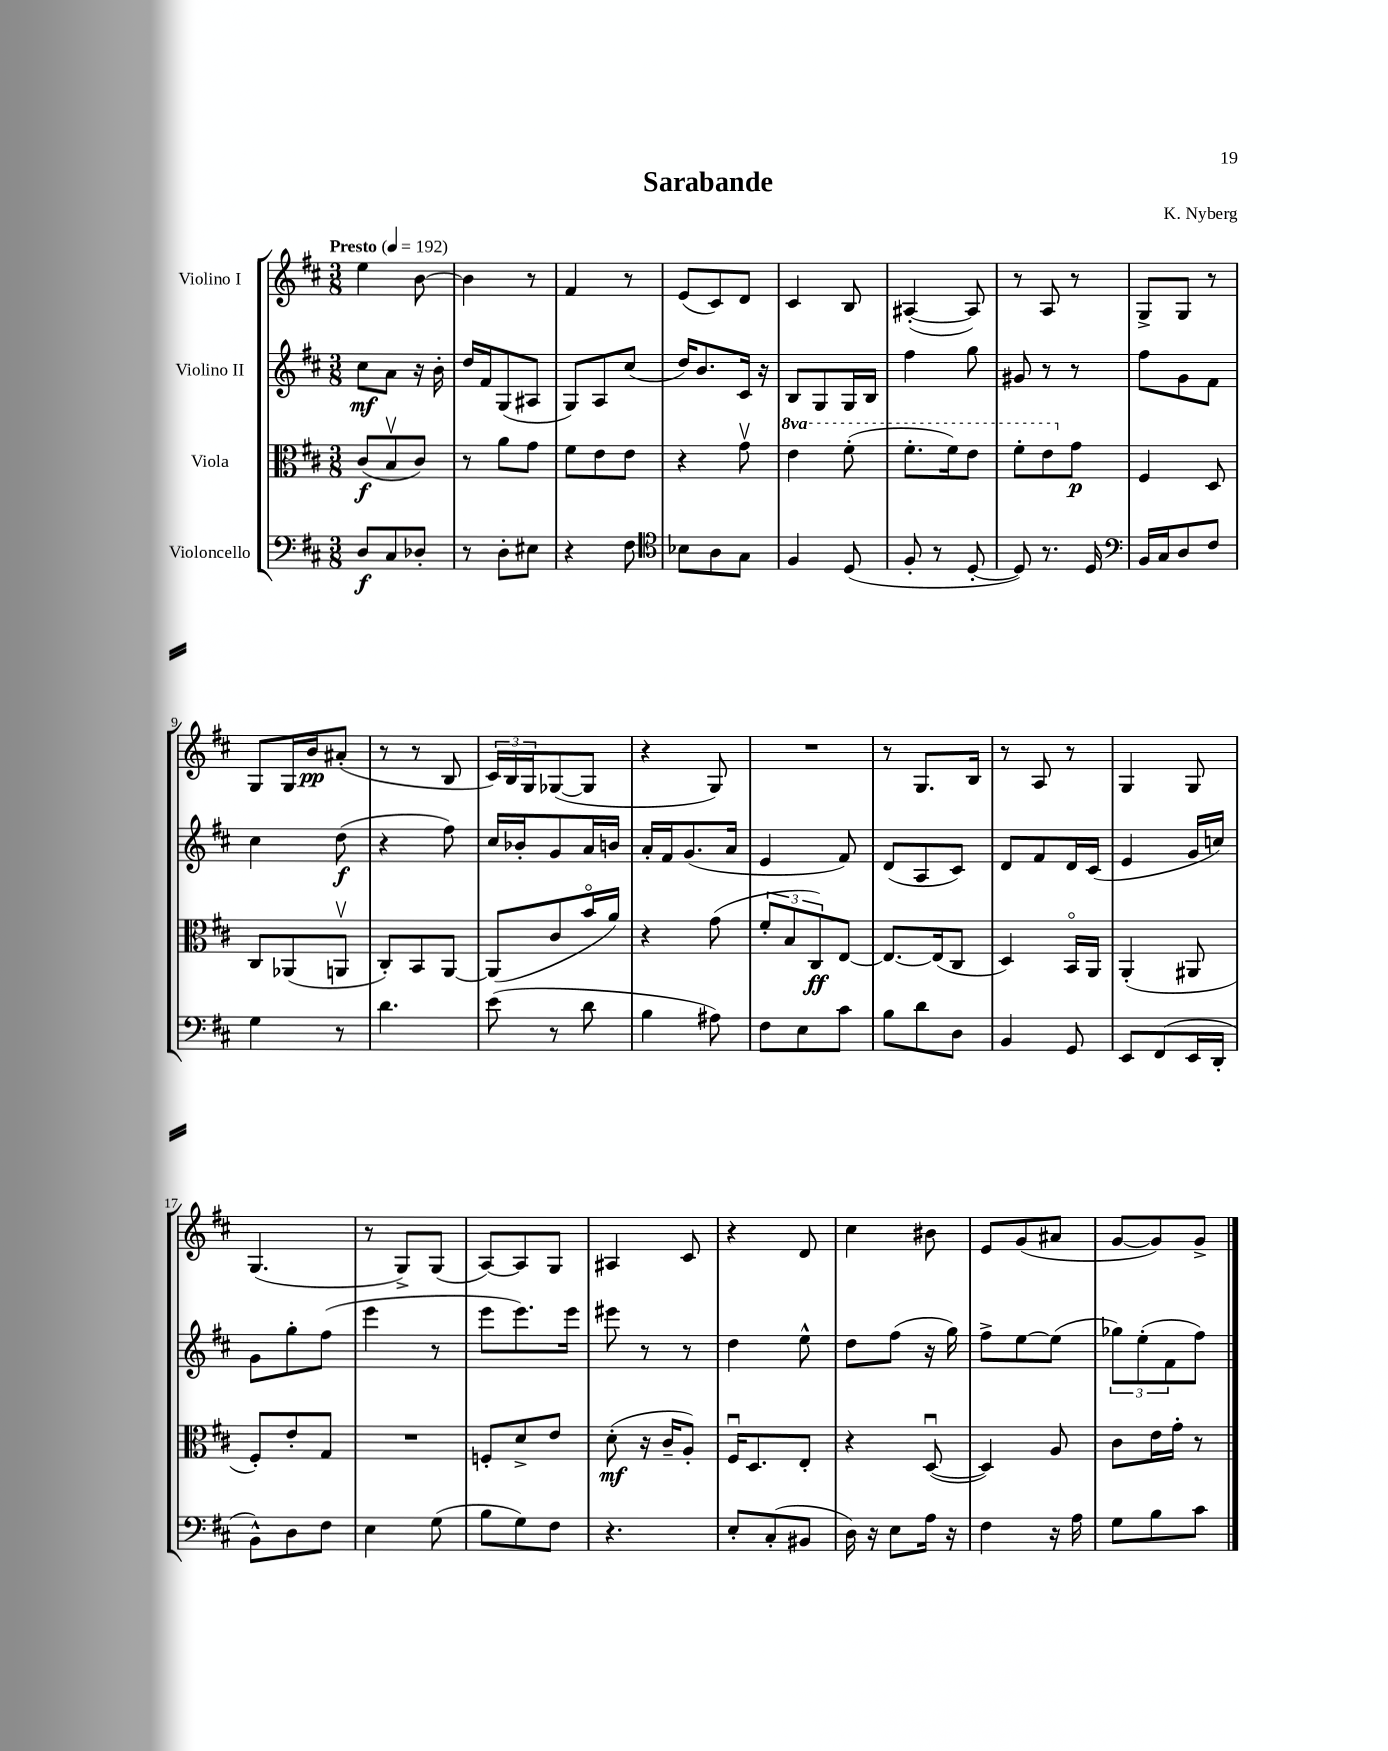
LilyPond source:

\header { title = "Sarabande" composer = "K. Nyberg" }
<<
\new StaffGroup <<
\new Staff = "s0" \with { instrumentName = "Violino I" } {
    \clef treble \key d \major \numericTimeSignature \time 3/8 \tempo "Presto" 4 = 192
    e''4 b'8~ |
    b'4 r8 |
    fis'4 r8 |
    e'8( cis'8) d'8 |
    cis'4 b8 |
    ais4~-.( ais8) |
    r8 a8 r8 |
    g8-> g8 r8 |
    g8 g16 b'16\pp ais'8-.( |
    r8 r8 b8 |
    \tuplet 3/2 { cis'16) b16 g16 } ges8~( ges8 |
    r4 g8) |
    R4. |
    r8 g8. b16 |
    r8 a8 r8 |
    g4 g8 |
    g4.( |
    r8 g8->) g8( |
    a8~) a8 g8 |
    ais4 cis'8 |
    r4 d'8 |
    cis''4 bis'8 |
    e'8 g'8( ais'8 |
    g'8~ g'8) g'8-> \bar "|." |
}
\new Staff = "s1" \with { instrumentName = "Violino II" } {
    \clef treble \key d \major \numericTimeSignature \time 3/8
    cis''8\mf a'8 r16 b'16-. |
    d''16 fis'16 g8( ais8 |
    g8) a8 cis''8( |
    d''16) b'8. cis'16 r16 |
    b8 g8 g16 b16 |
    fis''4 g''8 |
    gis'8 r8 r8 |
    fis''8 g'8 fis'8 |
    cis''4 d''8\f( |
    r4 fis''8) |
    cis''16 bes'16-. g'8 a'16 b'16 |
    a'16-. fis'16 g'8.( a'16 |
    e'4 fis'8) |
    d'8( a8 cis'8) |
    d'8 fis'8 d'16 cis'16( |
    e'4 g'16 c''16) |
    g'8 g''8-. fis''8( |
    e'''4 r8 |
    e'''8 e'''8.) e'''16 |
    eis'''8 r8 r8 |
    d''4 e''8-^ |
    d''8 fis''8( r16 g''16) |
    fis''8-> e''8~ e''8( |
    \tuplet 3/2 { ges''8) e''8-.( fis'8 } fis''8) \bar "|." |
}
\new Staff = "s2" \with { instrumentName = "Viola" } {
    \clef alto \key d \major \numericTimeSignature \time 3/8 \set Staff.ottavationMarkups = #ottavation-simple-ordinals
    cis'8\f( b8\upbow cis'8) |
    r8 a'8 g'8 |
    fis'8 e'8 e'8 |
    r4 g'8\upbow |
    \ottava #1 e''4 fis''8-.( |
    fis''8.-. fis''16) e''8 |
    fis''8-. e''8 \ottava #0 g'8\p |
    fis4 d8 |
    cis8 aes,8( a,8\upbow |
    cis8-.) b,8 a,8~ |
    a,8( cis'8 b'16\flageolet a'16) |
    r4 g'8( |
    \tuplet 3/2 { fis'8-. b8 cis8\ff) } e8~ |
    e8.~ e16( cis8 |
    d4) b,16\flageolet a,16 |
    a,4-.( ais,8 |
    fis8-.) e'8-. g8 |
    R4. |
    f8-. d'8-> e'8 |
    d'8-.\mf( r16 cis'16-- a8-.) |
    fis16\downbow d8. e8-. |
    r4 d8~\downbow( |
    d4) a8 |
    cis'8 e'16 g'16-. r8 \bar "|." |
}
\new Staff = "s3" \with { instrumentName = "Violoncello" } {
    \clef bass \key d \major \numericTimeSignature \time 3/8
    d8\f cis8 des8-. |
    r8 d8-. eis8 |
    r4 fis8 |
    \clef tenor bes8 a8 g8 |
    fis4 d8( |
    fis8-. r8 d8~-. |
    d8) r8. d16 |
    \clef bass b,16 cis16 d8 fis8 |
    g4 r8 |
    d'4. |
    e'8( r8 d'8 |
    b4 ais8) |
    fis8 e8 cis'8 |
    b8 d'8 d8 |
    b,4 g,8 |
    e,8 fis,8( e,16 d,16-. |
    b,8-^) d8 fis8 |
    e4 g8( |
    b8 g8) fis8 |
    r4. |
    e8-. cis8-.( bis,8 |
    d16) r16 e8 a16 r16 |
    fis4 r16 a16 |
    g8 b8 cis'8 \bar "|." |
}
>>
>>
